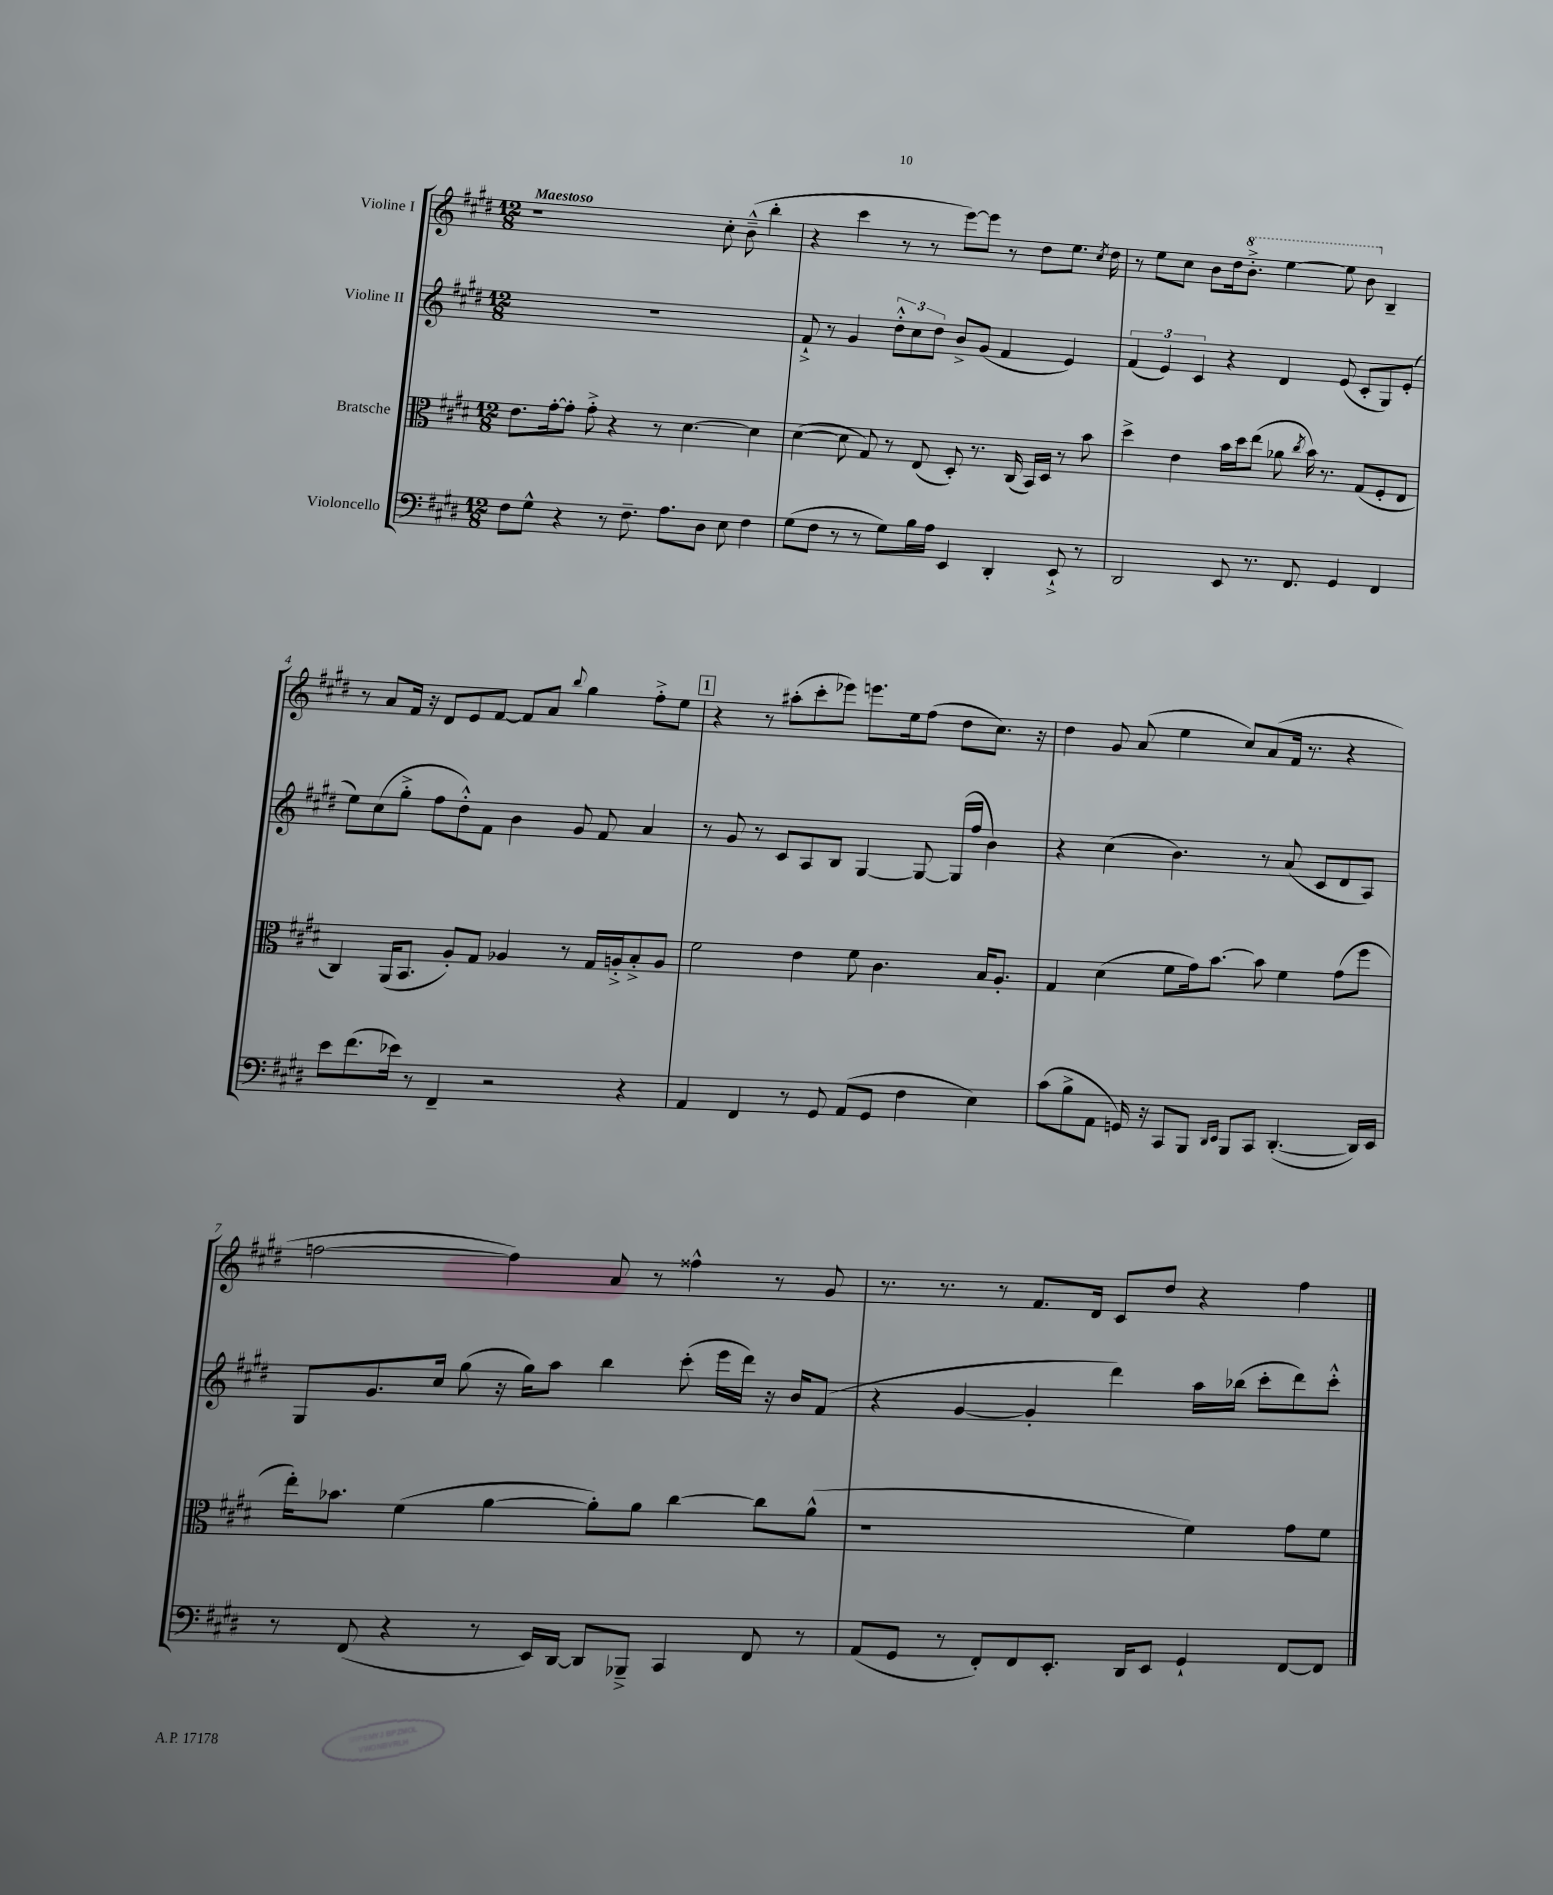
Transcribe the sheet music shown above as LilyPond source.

<<
\new StaffGroup <<
\new Staff = "s0" \with { instrumentName = "Violine I" } {
    \clef treble \key e \major \numericTimeSignature \time 12/8 \tempo "Maestoso"
    \autoBeamOff r1 cis''8-. b'8---^( b''4-. |
    r4 cis'''4 r8 r8 e'''8[~) e'''8] r8 dis''8[ e''8.] \acciaccatura { cis''8 } dis''16 |
    r8 e''8[ cis''8] b'8[ dis''16 \ottava #1 b''8.]-.-> e'''4~ e'''8 b''8 \ottava #0 b4-- |
    r8 a'8[ fis'16] r16 dis'8[ e'8 fis'8]~ fis'8[ a'8] \appoggiatura { b''8 } gis''4 fis''8[-.-> e''8] |
    \mark \markup { \box "1" } r4 r8 ais''8[-.( cis'''8-. ees'''8]) e'''8.[ e''16 fis''8]( dis''8[ cis''8.]) r16 |
    dis''4 gis'8 a'8( e''4 cis''8[) a'8( fis'16] r8. r4 |
    f''2~ f''4) a'8 r8 fisis''4-^ r8 gis'8 |
    r8. r8. r8 fis'8.[ dis'16] cis'8[ dis''8] r4 fis''4 \bar "|." |
}
\new Staff = "s1" \with { instrumentName = "Violine II" } {
    \clef treble \key e \major \numericTimeSignature \time 12/8
    \autoBeamOff R1. |
    fis'8-!-> r8 gis'4 \tuplet 3/2 { dis''8[-.-^ cis''8 dis''8] } b'8[-> gis'8]( fis'4 e'4) |
    \tuplet 3/2 { fis'4( e'4) cis'4 } r4 dis'4 e'8( cis'8[-. gis8) e'8]-.( |
    e''8[) cis''8( gis''8]-.-> fis''8[ dis''8-.-^) fis'8] b'4 gis'8 fis'8 a'4 |
    \mark \markup { \box "1" } r8 gis'8 r8 cis'8[ a8 b8] gis4~ gis8~ gis16[( fis''16] b'4) |
    r4 cis''4( b'4.) r8 a'8( cis'8[ dis'8 a8]) |
    gis8[ gis'8. cis''16] gis''8( r16 gis''16[) a''8] b''4 cis'''8-.( e'''16[ dis'''16]) r16 b'16[ fis'8]( |
    r4 gis'4~ gis'4-. dis'''4) a''16[ bes''16]( cis'''8[-. dis'''8) cis'''8]-.-^ \bar "|." |
}
\new Staff = "s2" \with { instrumentName = "Bratsche" } {
    \clef alto \key e \major \numericTimeSignature \time 12/8
    \autoBeamOff e'8.[ gis'16~-. gis'8]-. gis'8-.-> r4 r8 dis'4.~ dis'4 |
    dis'4~( dis'8 gis8) r8 e8( dis8-.) r8. cis16( b,16[) dis16] r8 b'8 |
    dis''4-> e'4 b'16[ dis''16 e''8]( aes'8 \acciaccatura { cis''8 } b'16) r8. gis8[( fis8-. e8] |
    cis4) a,16[( b,8.] a8[-.) gis8] aes4 r8 gis16[ a16-.-> b8-.-> a8] |
    \mark \markup { \box "1" } fis'2 e'4 fis'8 cis'4. b16[ a8.]-. |
    gis4 dis'4( fis'8[ gis'16) b'8.]~ b'8 fis'4 gis'8[( fis''8] |
    e''16[-.) bes'8.] fis'4( a'4~ a'8[-.) a'8] cis''4~ cis''8[ a'8]-^( |
    r1 fis'4) gis'8[ fis'8] \bar "|." |
}
\new Staff = "s3" \with { instrumentName = "Violoncello" } {
    \clef bass \key e \major \numericTimeSignature \time 12/8
    \autoBeamOff fis8[ gis8]-^ r4 r8 fis8.-- a8.[ dis8] e8 fis4 |
    gis8[( fis8] r8 r8 gis8[) b16 a16] e,4 dis,4-. e,8-!-> r8 |
    dis,2 e,8 r8. fis,8. gis,4 fis,4 |
    e'8[ fis'8.( ees'16]) r8 fis,4-- r2 r4 |
    \mark \markup { \box "1" } a,4 fis,4 r8 gis,8 a,8[( gis,8] fis4 e4) |
    cis'8[( b8-> a,8] g,16) r16 cis,8[ b,,8] \grace { dis,16[ e,16] } b,,8[ cis,8] dis,4.~-.( dis,16[) e,16] |
    r8 fis,8( r4 r8 e,16[) dis,16]~ dis,8[ bes,,8]---> cis,4 fis,8 r8 |
    a,8[( gis,8] r8 fis,8[-.) fis,8 e,8.]-. dis,16[ e,8] gis,4-! fis,8[~ fis,8] \bar "|." |
}
>>
>>
